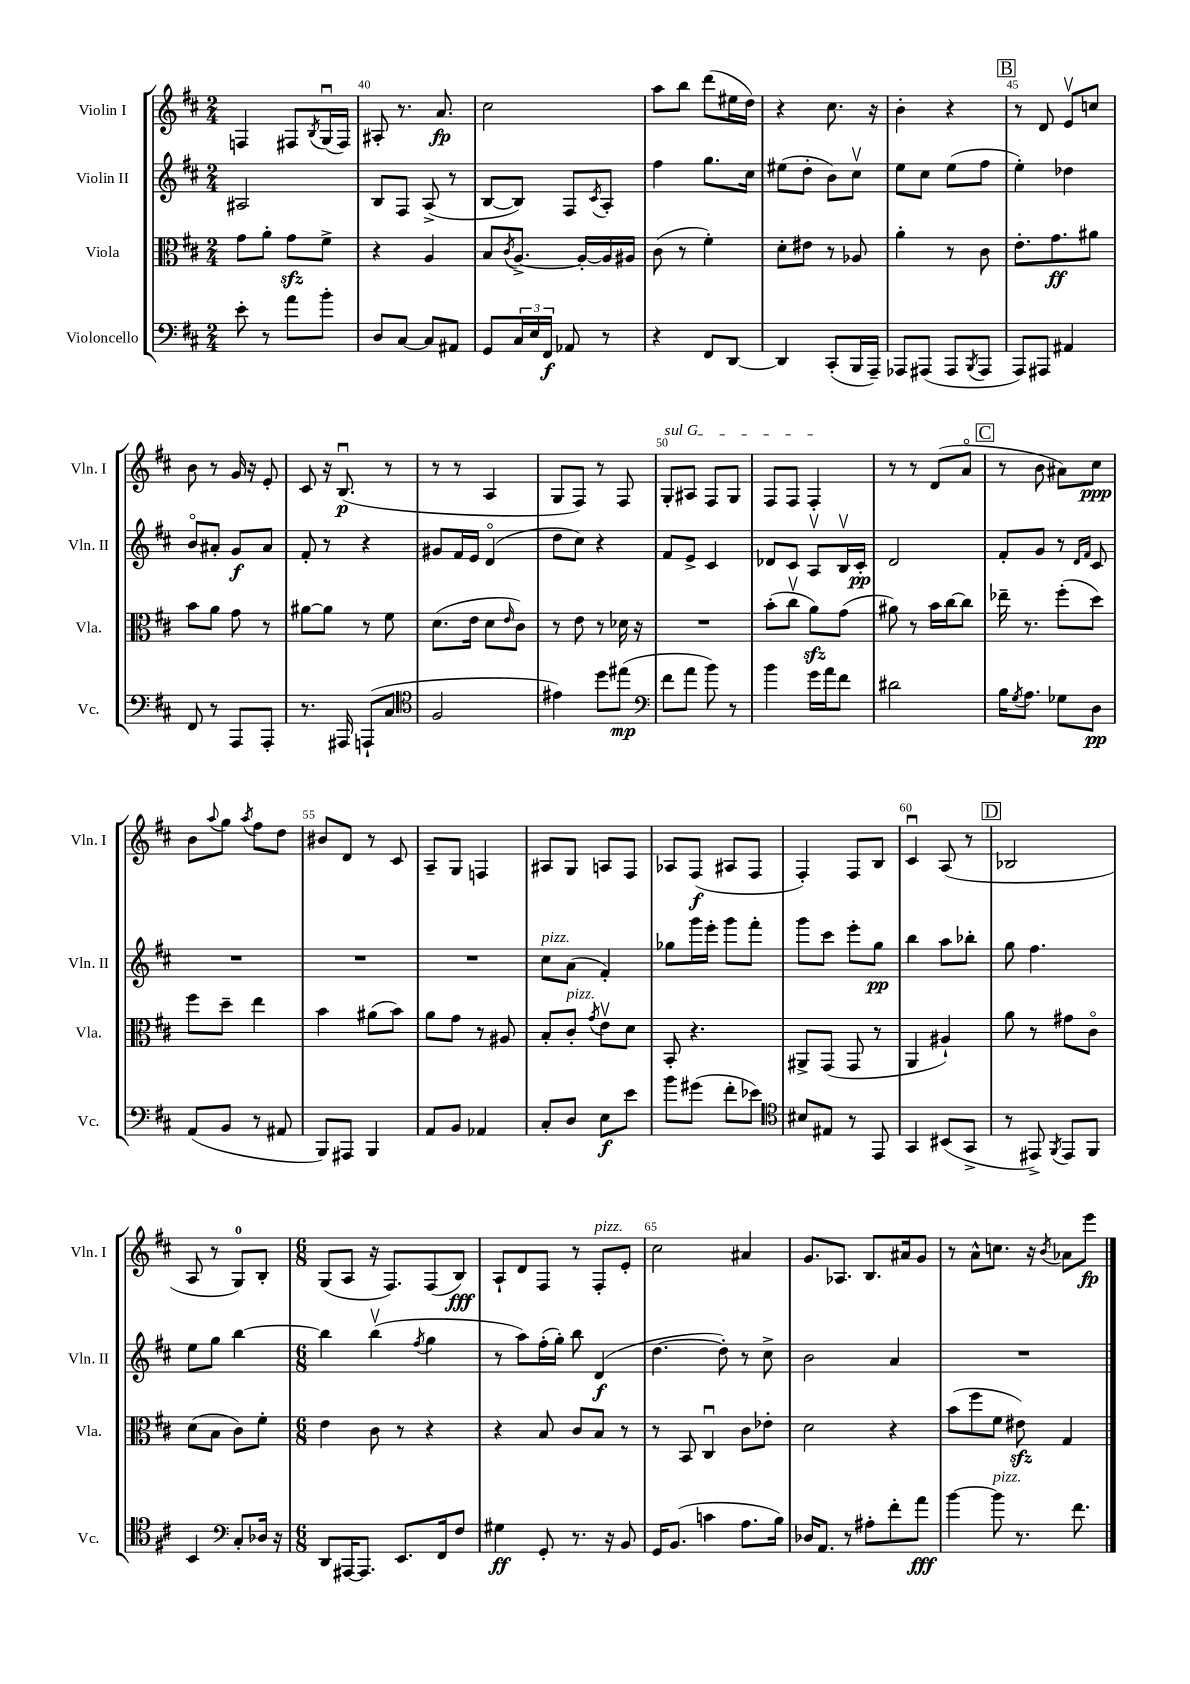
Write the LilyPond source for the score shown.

<<
\new StaffGroup <<
\new Staff = "s0" \with { instrumentName = "Violin I" shortInstrumentName = "Vln. I" } {
    \clef treble \key d \major \numericTimeSignature \time 2/4
    f4 fis8 \acciaccatura { b8 } g16\downbow( fis16) |
    ais8-. r8. a'8.\fp |
    cis''2 |
    a''8 b''8 d'''8( eis''16 d''16) |
    r4 cis''8. r16 |
    b'4-. r4 |
    \mark \markup { \box "B" } r8 d'8 e'8\upbow c''8 |
    b'8 r8 g'16 r16 e'8-. |
    cis'8 r16 b8.\downbow\p( r8 |
    r8 r8 a4 |
    g8 fis8) r8 fis8 |
    \once \override TextSpanner.bound-details.left.text = \markup { \italic "sul G" } g8-.\startTextSpan ais8 fis8 g8 |
    fis8 fis8 fis4-.\stopTextSpan |
    r8 r8 d'8( a'8\flageolet |
    \mark \markup { \box "C" } r8 b'8 ais'8) cis''8\ppp |
    b'8 \appoggiatura { a''8 } g''8 \acciaccatura { a''8 } fis''8 d''8 |
    bis'8 d'8 r8 cis'8 |
    a8-- g8 f4 |
    ais8 g8 a8 fis8 |
    aes8 fis8\f( ais8 fis8 |
    fis4-.) fis8 b8 |
    cis'4\downbow a8( r8 |
    \mark \markup { \box "D" } bes2 |
    a8 r8 g8-0) b8-. |
    \numericTimeSignature \time 6/8 g8( a8 r16 fis8.) fis8( b8\fff) |
    a8-! d'8 fis8 r8 fis8-.^\markup { \italic "pizz." } e'8-. |
    cis''2 ais'4 |
    g'8. aes8. b8. ais'16 g'8 |
    r8 a'8-^ c''8. r16 \acciaccatura { b'8 } aes'8 e'''8\fp \bar "|." |
}
\new Staff = "s1" \with { instrumentName = "Violin II" shortInstrumentName = "Vln. II" } {
    \clef treble \key d \major \numericTimeSignature \time 2/4
    ais2 |
    b8 fis8 a8->( r8 |
    b8~ b8) fis8 \acciaccatura { cis'8 } a8-. |
    fis''4 g''8. cis''16 |
    eis''8( d''8-. b'8) cis''8\upbow |
    e''8 cis''8 e''8( fis''8 |
    \mark \markup { \box "B" } e''4-.) des''4 |
    b'8\flageolet ais'8-. g'8\f ais'8 |
    fis'8-. r8 r4 |
    gis'8 fis'16 e'16 d'4\flageolet( |
    d''8 cis''8) r4 |
    fis'8 e'8-> cis'4 |
    des'8 cis'8 a8\upbow b16\upbow cis'16-.\pp |
    d'2 |
    \mark \markup { \box "C" } fis'8-. g'8 r8 \grace { d'16 fis'16 } cis'8 |
    R2 |
    R2 |
    R2 |
    cis''8^\markup { \italic "pizz." } a'8( fis'4-.) |
    ges''8 g'''16 e'''16-. g'''8 fis'''8-. |
    g'''8 cis'''8 e'''8-. g''8\pp |
    b''4 a''8 bes''8-. |
    \mark \markup { \box "D" } g''8 fis''4. |
    e''8 g''8 b''4~ |
    \numericTimeSignature \time 6/8 b''4 b''4\upbow( \acciaccatura { fis''8 } g''4 |
    r8 a''8) fis''16-.( g''16-.) b''8 d'4\f( |
    d''4.~ d''8-.) r8 cis''8-> |
    b'2 a'4 |
    R2. \bar "|." |
}
\new Staff = "s2" \with { instrumentName = "Viola" shortInstrumentName = "Vla." } {
    \clef alto \key d \major \numericTimeSignature \time 2/4
    g'8 a'8-. g'8\sfz fis'8-> |
    r4 a4 |
    b8 \acciaccatura { cis'8 } a8.~-> a16~-. a16 ais16 |
    cis'8( r8 fis'4-.) |
    d'8-. eis'8 r8 aes8 |
    a'4-. r8 cis'8 |
    \mark \markup { \box "B" } e'8.-. g'8.\ff ais'8 |
    b'8 a'8 g'8 r8 |
    ais'8~ ais'8 r8 fis'8 |
    d'8.( e'16 d'8 \grace { e'16 } cis'8) |
    r8 e'8 r8 des'16 r16 |
    R2 |
    b'8-.( cis''8\upbow a'8\sfz) g'8( |
    ais'8) r8 b'16 cis''16~ cis''8 |
    \mark \markup { \box "C" } ees''16-- r8. fis''8-.( d''8) |
    fis''8 d''8-- e''4 |
    b'4 ais'8( b'8) |
    a'8 g'8 r8 ais8 |
    b8-. cis'8-.^\markup { \italic "pizz." } \acciaccatura { g'8 } e'8\upbow d'8 |
    b,8-. r4. |
    ais,8-> g,8( g,8 r8 |
    a,4 ais4-!) |
    \mark \markup { \box "D" } a'8 r8 gis'8 cis'8\flageolet |
    d'8( b8 cis'8) fis'8-. |
    \numericTimeSignature \time 6/8 e'4 cis'8 r8 r4 |
    r4 b8 cis'8 b8 r8 |
    r8 b,8 cis4\downbow cis'8 ees'8-. |
    d'2 r4 |
    b'8( fis''8 fis'8 eis'8\sfz) g4 \bar "|." |
}
\new Staff = "s3" \with { instrumentName = "Violoncello" shortInstrumentName = "Vc." } {
    \clef bass \key d \major \numericTimeSignature \time 2/4
    e'8-. r8 a'8 b'8-. |
    d8 cis8~ cis8 ais,8 |
    g,8 \tuplet 3/2 { cis16 e16 fis,16\f } aes,8 r8 |
    r4 fis,8 d,8~ |
    d,4 cis,8-.( b,,16 a,,16--) |
    aes,,8 ais,,8( ais,,8 \acciaccatura { b,,8 } ais,,8 |
    \mark \markup { \box "B" } a,,8) ais,,8 ais,4 |
    fis,8 r8 a,,8 a,,8-. |
    r8. ais,,16 a,,8-!( cis8 |
    \clef tenor fis2 |
    eis'4) d''8 eis''8\mp( |
    \clef bass fis'8 a'8 b'8) r8 |
    b'4 g'16 a'16 fis'8 |
    dis'2 |
    \mark \markup { \box "C" } b16 \acciaccatura { g8 } a8. ges8 d8\pp |
    a,8( b,8 r8 ais,8 |
    b,,8) ais,,8 b,,4 |
    a,8 b,8 aes,4 |
    cis8-. d8 e8\f e'8 |
    b'8 gis'8( fis'8-. ees'8) |
    \clef tenor bis8 eis8 r8 e,8 |
    g,4 bis,8( g,8-> |
    \mark \markup { \box "D" } r8 eis,8->) \acciaccatura { fis,8 } eis,8 fis,8 |
    b,4 \clef bass cis8-. des16 r16 |
    \numericTimeSignature \time 6/8 d,8 ais,,16~ ais,,8. e,8. fis,16 fis8 |
    gis4\ff g,8-. r8. r16 b,8 |
    g,16 b,8.( c'4 a8. b16) |
    des16 a,8. r8 ais8-. fis'8-. a'8\fff |
    b'4~ b'8^\markup { \italic "pizz." } r8. fis'8. \bar "|." |
}
>>
>>
\layout { \context { \Score currentBarNumber = #39 \override BarNumber.break-visibility = ##(#f #t #t) barNumberVisibility = #(every-nth-bar-number-visible 5) } }
